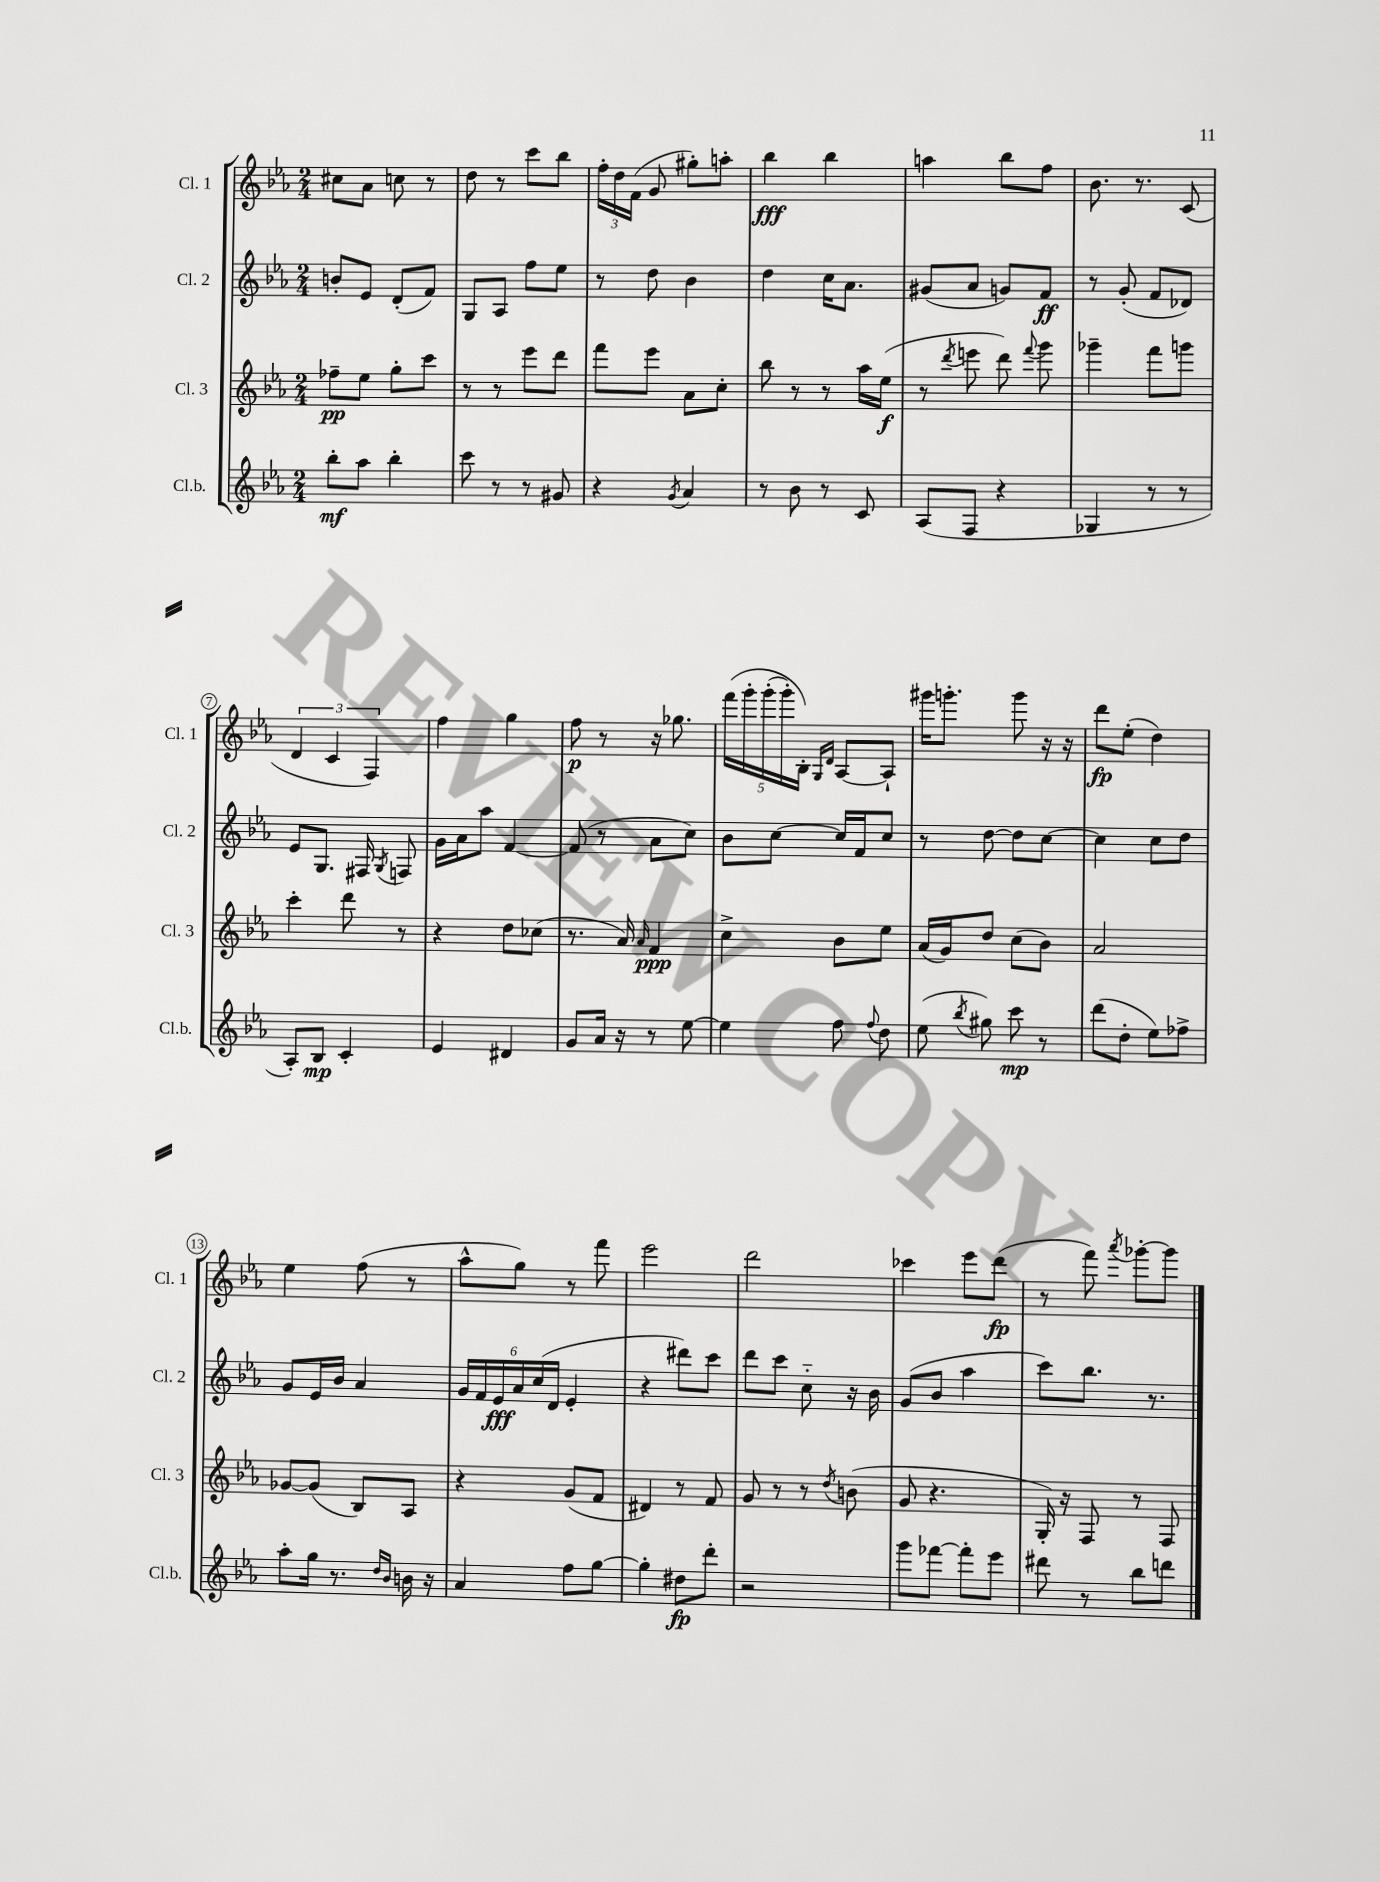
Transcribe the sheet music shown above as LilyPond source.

<<
\new StaffGroup <<
\new Staff = "s0" \with { instrumentName = "Cl. 1" shortInstrumentName = "Cl. 1" } {
    \clef treble \key ees \major \numericTimeSignature \time 2/4
    \autoBeamOff cis''8[ aes'8] c''8 r8 |
    d''8 r8 c'''8[ bes''8] |
    \tuplet 3/2 { f''16[-. d''16 f'16]( } g'8 gis''8[-.) a''8]-. |
    bes''4\fff bes''4 |
    a''4 bes''8[ f''8] |
    bes'8. r8. c'8( |
    \tuplet 3/2 { d'4 c'4 f4) } |
    f''4 g''4 |
    f''8\p r8 r16 ges''8. |
    \tuplet 5/4 { f'''16[\( g'''16-. g'''16-.( g'''16-.) bes16]-.\) } \grace { g16[ d'16] } aes8[~ aes8]-! |
    gis'''16[ g'''8.]-. g'''8 r16 r16 |
    d'''8[\fp ees''8]-.( d''4) |
    ees''4 f''8( r8 |
    aes''8[-^ g''8]) r8 f'''8 |
    ees'''2 |
    d'''2 |
    ces'''4 ees'''8[ d'''8]\fp( |
    r8 f'''8) \acciaccatura { aes'''8 } ges'''8[~-. ges'''8] \bar "|." |
}
\new Staff = "s1" \with { instrumentName = "Cl. 2" shortInstrumentName = "Cl. 2" } {
    \clef treble \key ees \major \numericTimeSignature \time 2/4
    \autoBeamOff b'8[-. ees'8] d'8[-.( f'8]) |
    g8[ aes8] f''8[ ees''8] |
    r8 d''8 bes'4 |
    d''4 c''16[ aes'8.] |
    gis'8[( aes'8] g'8[) f'8]\ff |
    r8 g'8-.( f'8[ des'8]) |
    ees'8[ g8.] fis16 \acciaccatura { g8 } f8 |
    g'16[ aes'16 aes''8] f'4~ |
    f'8( r8 aes'8[ c''8]) |
    bes'8[ c''8]~ c''16[ f'16 c''8] |
    r8 d''8~ d''8[ c''8]~ |
    c''4 c''8[ d''8] |
    g'8[ ees'16 bes'16] aes'4 |
    \tuplet 6/4 { g'16[ f'16 ees'16\fff aes'16 c''16( d'16] } ees'4-. |
    r4 dis'''8[) c'''8] |
    d'''8[ c'''8] c''8-_ r16 bes'16 |
    g'8[( bes'8] aes''4 |
    c'''8[) bes''8.] r8. \bar "|." |
}
\new Staff = "s2" \with { instrumentName = "Cl. 3" shortInstrumentName = "Cl. 3" } {
    \clef treble \key ees \major \numericTimeSignature \time 2/4
    \autoBeamOff fes''8[--\pp ees''8] g''8[-. c'''8] |
    r8 r8 ees'''8[ d'''8] |
    f'''8[ ees'''8] aes'8[ c''8]-. |
    bes''8 r8 r8 aes''16[ ees''16]\f( |
    r8 \acciaccatura { d'''8 } e'''8 d'''8) \appoggiatura { f'''8 } g'''8 |
    ges'''4-- f'''8[ g'''8] |
    c'''4-. d'''8 r8 |
    r4 d''8[ ces''8]( |
    r8. aes'16) \grace { aes'16 } f'4\ppp |
    c''4-> bes'8[ ees''8] |
    aes'16[( g'16) d''8] c''8[( bes'8]) |
    aes'2 |
    ges'8[~ ges'8]( bes8[) aes8] |
    r4 g'8[( f'8] |
    dis'4) r8 f'8 |
    g'8 r8 r8 \acciaccatura { d''8 } b'8( |
    g'8 r4. |
    g16-.) r16 f8 r8 f8 \bar "|." |
}
\new Staff = "s3" \with { instrumentName = "Cl.b." shortInstrumentName = "Cl.b." } {
    \clef treble \key ees \major \numericTimeSignature \time 2/4
    \autoBeamOff bes''8[-.\mf aes''8] bes''4-. |
    c'''8 r8 r8 gis'8 |
    r4 \acciaccatura { g'8 } aes'4 |
    r8 bes'8 r8 c'8 |
    aes8[( f8] r4 |
    ges4 r8 r8 |
    aes8[-.) bes8]\mp c'4-. |
    ees'4 dis'4 |
    g'8[ aes'16] r16 r8 ees''8~ |
    ees''4 f''8 \appoggiatura { f''8 } d''8 |
    ees''8( \acciaccatura { bes''8 } gis''8) c'''8\mp r8 |
    d'''8[( d''8]-. ees''8[) fes''8]-> |
    aes''8[-. g''16] r8. \grace { d''16[ bes'16] } b'16 r16 |
    aes'4 f''8[ g''8]~ |
    g''4-. dis''8[\fp d'''8]-. |
    r2 |
    g'''8[ fes'''8]~ fes'''8[-. ees'''8] |
    dis'''8 r8 bes''8[ d'''8] \bar "|." |
}
>>
>>
\layout { \context { \Score \override BarNumber.stencil = #(make-stencil-circler 0.1 0.3 ly:text-interface::print) } }
